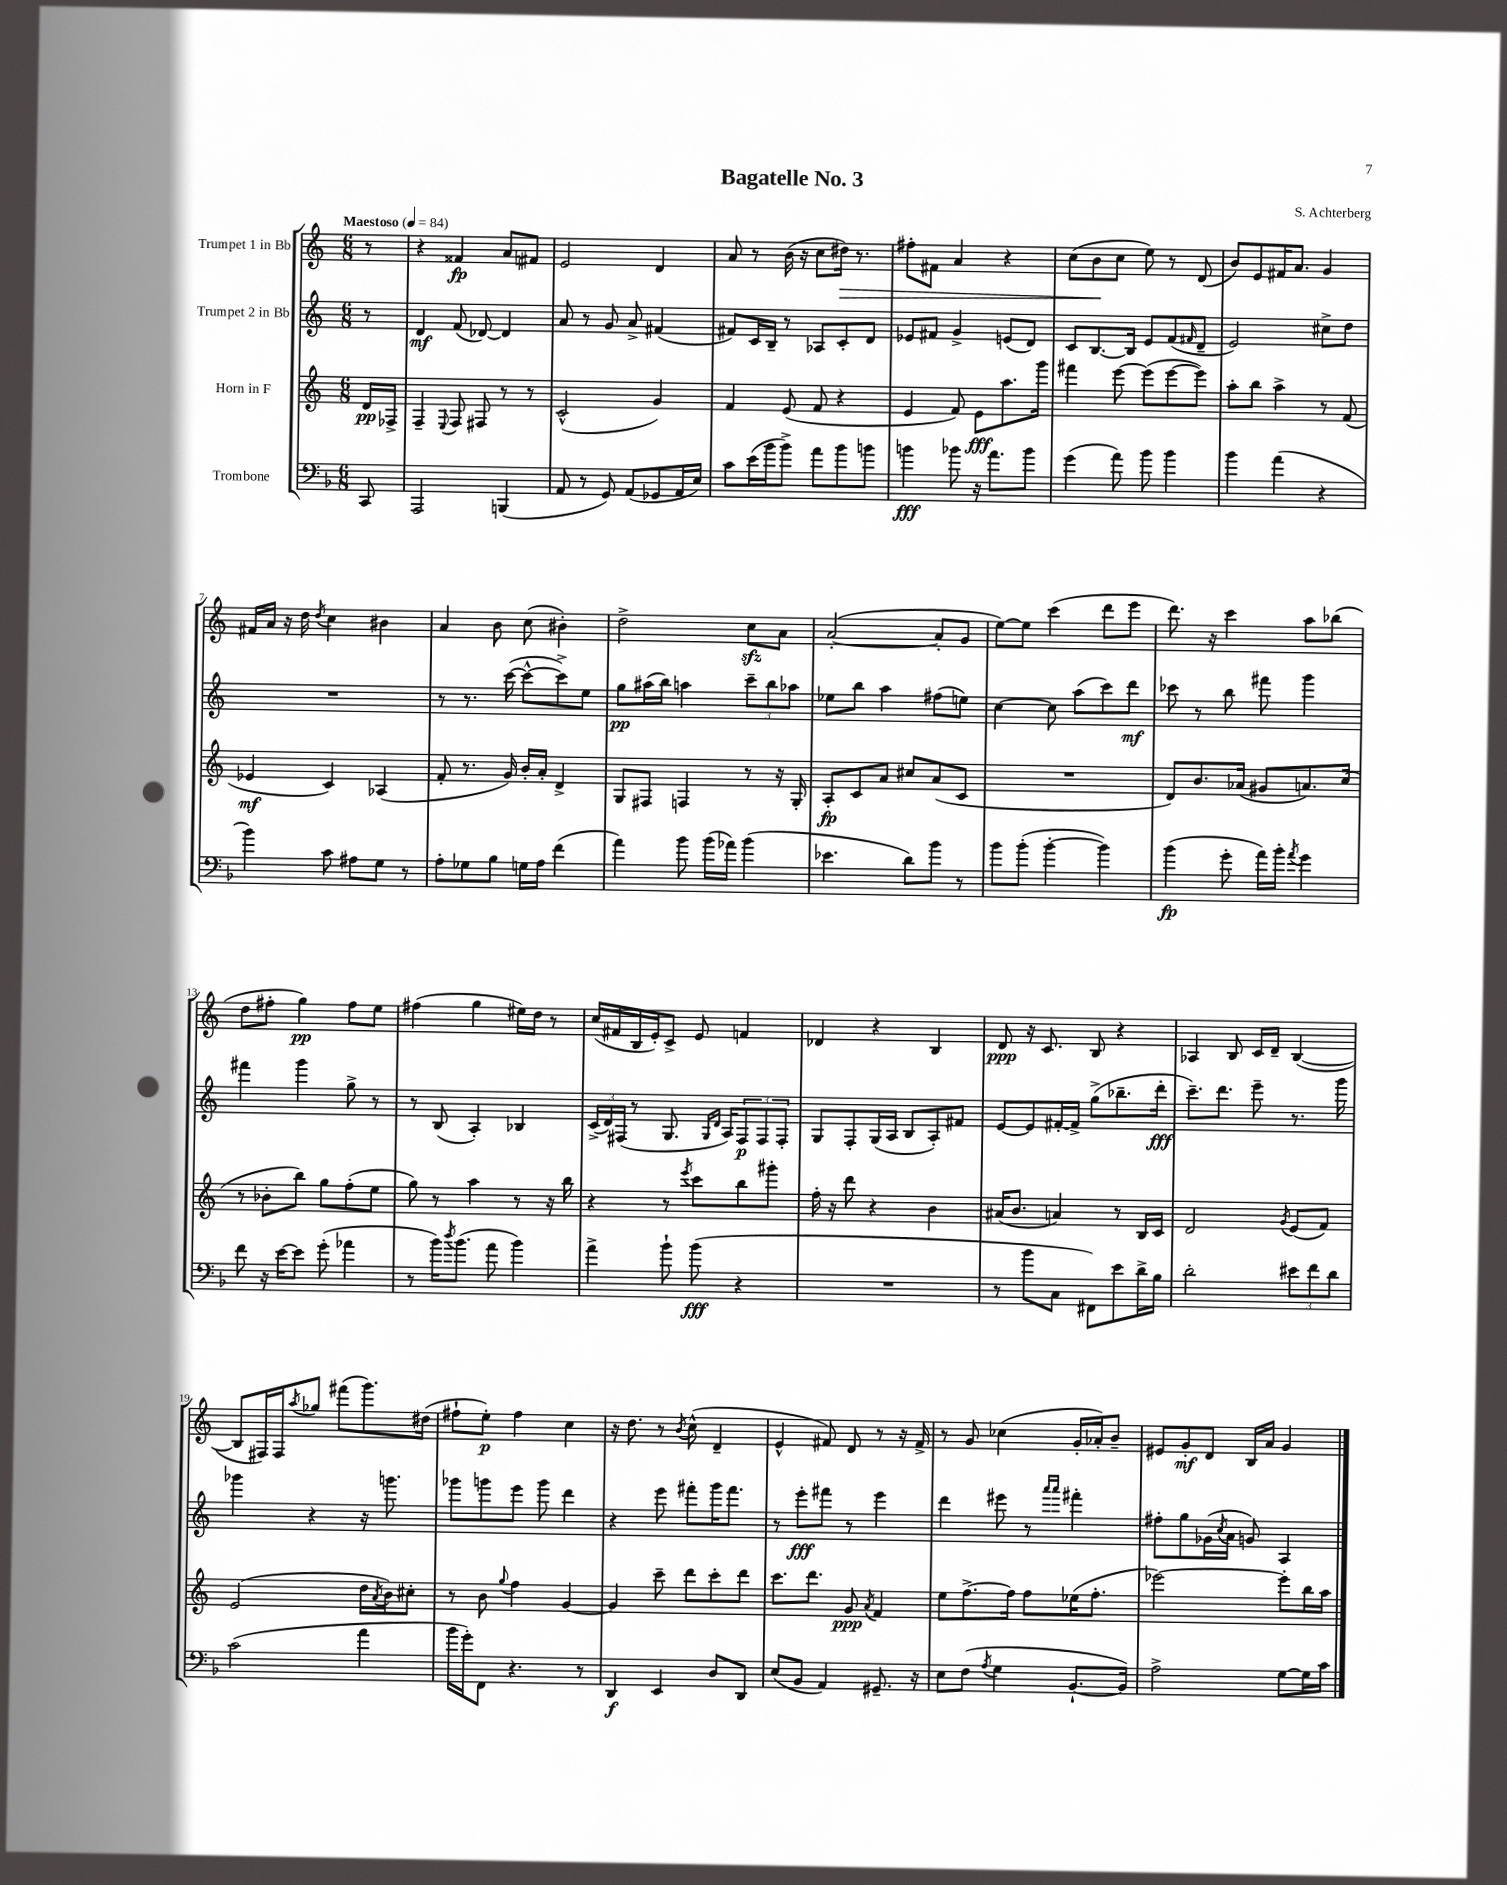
\header { title = "Bagatelle No. 3" composer = "S. Achterberg" }
<<
\new StaffGroup <<
\new Staff = "s0" \with { instrumentName = "Trumpet 1 in Bb" } {
    \clef treble \key c \major \numericTimeSignature \time 6/8 \partial 8 \tempo "Maestoso" 4 = 84
    r8 |
    r4 fisis'4\fp a'8 fis'8 |
    e'2 d'4 |
    a'8 r8 b'16( r16 c''8 dis''16\>) r8. |
    fis''8-. fis'8 a'4 r4 |
    c''8( b'8\! c''8 e''8) r8 d'8( |
    b'8) e'8 fis'16 a'8. g'4 |
    fis'16 a'16 r16 d''16 \acciaccatura { d''8 } c''4 bis'4 |
    a'4 b'8 c''8( bis'4-.) |
    d''2-> c''8\sfz a'8 |
    a'2~-.( a'8-. g'8 |
    e''8~) e''8 c'''4( d'''8 e'''8 |
    d'''8.) r16 c'''4 a''8 bes''8( |
    d''8 fis''8-. g''4\pp) fis''8 e''8 |
    fis''4( g''4 eis''16) d''16 r8 |
    c''16( fis'16 b16 e'16-.) c'8-> e'8 f'4 |
    des'4 r4 b4 |
    d'8\ppp r16 c'8. b8 r4 |
    aes4 b8 c'16 d'16-- b4~( |
    b8 fis16) fis16 \acciaccatura { a''8 } ges''8 fis'''8( g'''8.) dis''16( |
    fis''8-! e''8-.\p) fis''4 c''4 |
    r16 d''8. r8 \acciaccatura { b'8 } c''8-^( d'4-- |
    e'4-^ fis'8) d'8 r8 r16 fis'16-> |
    r8 g'8 ces''4( g'16-. aes'16-.) b'8-- |
    eis'8 g'8-.\mf d'8 b16 a'16 g'4 \bar "|." |
}
\new Staff = "s1" \with { instrumentName = "Trumpet 2 in Bb" } {
    \clef treble \key c \major \numericTimeSignature \time 6/8 \partial 8
    r8 |
    d'4\mf f'8( des'8~) des'4 |
    a'8 r8 g'8 a'8-> fis'4( |
    fis'8) c'16 b16-- r8 aes8 c'8-. d'8 |
    ees'8 fis'8 g'4-> e'8( d'8) |
    c'8 b8.~ b16 e'8 f'8( \grace { fis'16 } d'8-- |
    e'2) cis''8-> d''8 |
    R2. |
    r8 r8. c'''16~( c'''8~-^ c'''8->) e''8 |
    g''8\pp ais''16( b''16) a''4 \tuplet 3/2 { c'''8-- b''8 aes''8 } |
    ees''8 b''8 a''4 fis''8( e''8) |
    c''4~ c''8 a''8( c'''8) d'''8\mf |
    ces'''8 r8 b''8 fis'''8 g'''4 |
    fis'''4 g'''4 g''8-> r8 |
    r8 b8( a4-.) bes4 |
    \tuplet 3/2 { c'16->( d'16) fis16( } r8 g8. \grace { g16 d'16 } a16) \tuplet 3/2 { fis8\p fis8 fis8-. } |
    g8 f8-. g16( a16 b8 a8-.) fis'8 |
    e'8~ e'8 fis'16~-. fis'16-> g''8->( bes''8.-- d'''16-.\fff |
    c'''8.--) d'''8. e'''8-- r8. g'''16 |
    ges'''4 r4 r16 g'''8. |
    ges'''8 g'''8 e'''8 g'''8 d'''4 |
    r4 e'''8 fis'''8-. g'''16 fis'''8. |
    r8 e'''8-.\fff fis'''8 r8 e'''4 |
    d'''4 eis'''8 r8 \grace { a'''16 a'''16 } fis'''4-. |
    fis''8-. g''8 ges'16( \acciaccatura { c''8 } a'16 g'8) a4 \bar "|." |
}
\new Staff = "s2" \with { instrumentName = "Horn in F" } {
    \clef treble \key c \major \numericTimeSignature \time 6/8 \partial 8
    d'16\pp fes16-> |
    f4-- \appoggiatura { e8 } f8 fis8 r8 r8 |
    c'2-^( g'4) |
    f'4 e'8( f'8 r4 |
    e'4 f'8) e'8\fff a''8. g'''16 |
    fis'''4 e'''8~ e'''8( e'''8~ e'''8) |
    a''8-. b''8 a''4-> r8 f'8( |
    ees'4\mf c'4) aes4( |
    f'8-. r8. g'16) b'16-. a'16-. d'4-> |
    g8 fis8 f4 r8 r16 g16-. |
    a8-.\fp c'8 a'8 cis''8 a'8( c'8 |
    R2. |
    d'8) b'8. aes'16( gis'8 a'8.) c''16( |
    r8 bes'8-. b''8) g''8 f''8-.( e''8 |
    g''8) r8 a''4 r8 r16 b''16 |
    r4 r8 \acciaccatura { e'''8 } c'''8 b''8 gis'''8-. |
    f''16-. r16 d'''8 r4 b'4 |
    ais'16( b'8. a'4) r8 b16 c'16 |
    d'2 \acciaccatura { g'8 } e'8( f'8) |
    e'2( d''16 \acciaccatura { a'8 } b'16) cis''8-. |
    r8 b'8 \appoggiatura { g''8 } f''4 g'4~ |
    g'4 c'''8-- d'''8 c'''8-. d'''8 |
    c'''8. d'''8. g'8\ppp \acciaccatura { a'8 } f'4 |
    e''8 f''8.~-> f''16 f''8 ees''16( f''8.-. |
    ees'''2~) ees'''8-. b''16 a''16 \bar "|." |
}
\new Staff = "s3" \with { instrumentName = "Trombone" } {
    \clef bass \key f \major \numericTimeSignature \time 6/8 \partial 8
    c,8 |
    a,,2 b,,4( |
    a,8 r8 g,8) a,8( ges,8 a,16 e16) |
    c'8 e'16( bes'16 bes'8->) a'8 bes'8 b'8 |
    b'4\fff bes'8 r16 a'8. bes'8 |
    g'4( a'8) bes'8 bes'4 |
    bes'4 a'4( r4 |
    bes'4) c'8 ais8 g8 r8 |
    a8-. ges8 bes8 g16 a16 f'4( |
    a'4) bes'8 bes'16( aes'16) bes'4( |
    ees'4. d'8) bes'8 r8 |
    bes'8 bes'8-.( bes'4~-. bes'4) |
    bes'4\fp( g'8-. a'16) bes'16-. \acciaccatura { a'8 } g'4 |
    f'8 r16 e'16~ e'8 g'8-.( aes'4 |
    r8 bes'16) \acciaccatura { d''8 } bes'8.( a'8 bes'4) |
    a'4-> bes'8-! bes'8\fff( r4 |
    R2. |
    r8 bes'8 c8 fis,8) e'8 d'16-> bes16 |
    d'2-. \tuplet 3/2 { eis'8 f'8 d'8 } |
    c'2( a'4 |
    bes'16 g'16-.) f,8 r4. r8 |
    d,4\f e,4 d8 d,8 |
    e8( bes,8 a,4) gis,8.-- r16 |
    e8 f8( \acciaccatura { a8 } g4 bes,8.~-! bes,16) |
    a2-> g8~ g16 c'16 \bar "|." |
}
>>
>>
